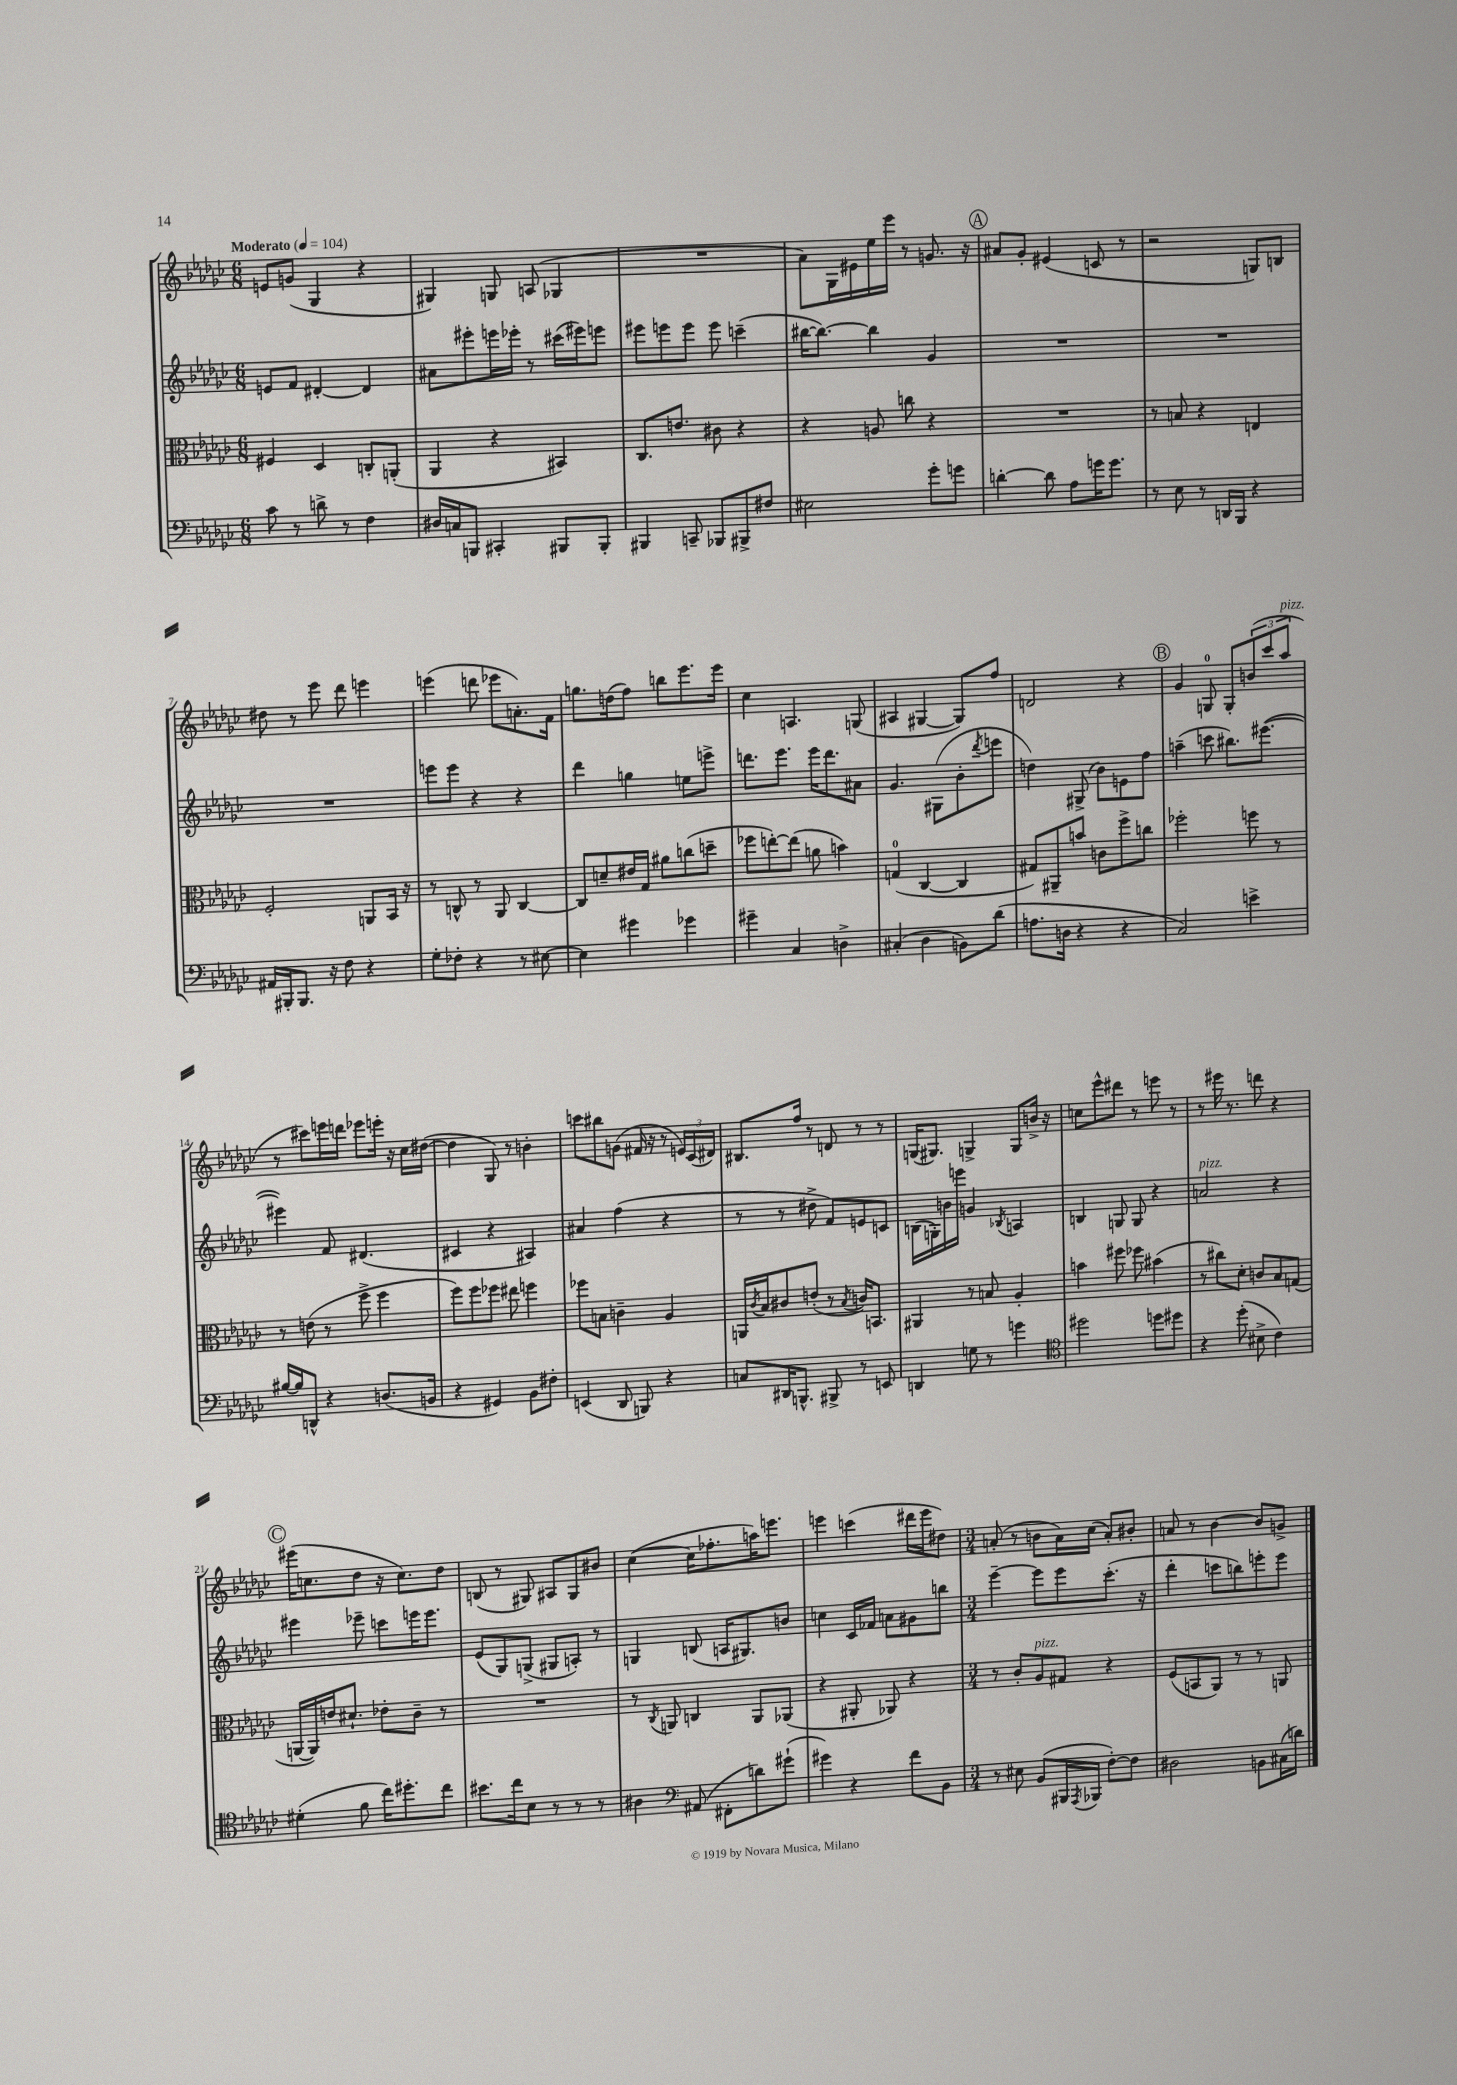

**kern	**kern	**kern	**kern
*part4	*part3	*part2	*part1
*staff4	*staff3	*staff2	*staff1
*clefF4	*clefC3	*clefG2	*clefG2
*k[b-e-a-d-g-c-]	*k[b-e-a-d-g-c-]	*k[b-e-a-d-g-c-]	*k[b-e-a-d-g-c-]
*M6/8	*M6/8	*M6/8	*M6/8
*MM104	*MM104	*MM104	*MM104
=1	=1	=1	=1
!	!	!	!LO:TX:a:B:t=Moderato
8c-\	4F#X/	8en/L	8en/L
8r	.	8f/J	(8gn/J
8dn^\	4D-/	[4d#X'/	4G-/
8r	.	.	.
4F\	8Cn'/L	4d#/]	4r
.	(8AAn'/J	.	.
=2	=2	=2	=2
16D#X/LL	4AA-/	8a#X\L	4G#X/)
16Cn/J	.	.	.
8BBBn/J	.	8eee#X'\	.
4CC#X'/	4r	16eeen\L	8Gn/
.	.	16eee-X'\JJ	.
.	.	8r	(8An/
8BBB#X/L	4BB#X/)	(16ccc#X\LL	4G-X/
.	.	16eee#X\J)	.
8BBB#'/J	.	8eeen\J	.
=3	=3	=3	=3
4BBB#X/	8.C-/L	8eee#X\L	2.r
.	.	8eeen\	.
.	8.en/J	.	.
8CCn~/	.	8eee\J	.
8BBB-X/L	8c#X\	8eee\	.
8BBB#X^/	4r	(4cccn~\	.
8F#X/J	.	.	.
=4	=4	=4	=4
2E#X\	4r	[16bb#X\KL	8a-\L)
.	.	8.bb#\J_)	.
.	.	.	16G-\L
.	.	.	16e#X\
.	8An/	4bb#\]	16ee-\
.	.	.	16eee-\JJ
.	8ccn\	.	8r
8g-'\L	4r	4g-/	8.gn/
8gn\J	.	.	.
.	.	.	16r
!!LO:REH:place=s1:t=A
=5	=5	=5	=5
[4dn'\	2.r	2.r	8a#X/L
.	.	.	8g-'/J
8d\]	.	.	(4e#X/
8A-\L	.	.	.
16gn\K	.	.	8cn/
8.g\J	.	.	.
.	.	.	8r
=6	=6	=6	=6
8r	8r	2.r	2r
8E-\	8Bn/	.	.
8r	4r	.	.
16DDn/LL	.	.	.
16BBB-/JJ	.	.	.
4r	4En/	.	8Gn/L)
.	.	.	8Bn/J
!!LO:LB:g=z
=7	=7	=7	=7
16AA#X/LL	2F'/	2.r	8dd#X\
16BBB#X'/J	.	.	.
8.BBB#/J	.	.	8r
.	.	.	8eee-\
16r	.	.	.
8F\	.	.	8ddd-\
4r	8AAn/L	.	4eeen\
.	16BB-/Jk	.	.
.	16r	.	.
=8	=8	=8	=8
8G-'\L	8r	8eeen\L	(4eeen\
8F-X'\J	8Cn^^/	8eee\J	.
4r	8r	4r	8dddn\
.	8AA-/	.	8eee-X\L
8r	[4C/	4r	8.an'\)
[8E#X\	.	.	.
.	.	.	16f\Jk
=9	=9	=9	=9
4E#\]	8C/L]	4ddd-\	8.ggn\L
.	8dn~/	.	.
.	.	.	(16ddn\k
4g#X\	16e#X/L	4ggn\	8ff\J)
.	16G-/JJ	.	.
.	8a#X\L	.	8bbn\L
4g-X\	(8ccn\	8een\L	8.eee-\
.	8ddn~\J	8eeen^\J	.
.	.	.	16eee-\Jk
=10	=10	=10	=10
4g#X~\	8ff-X\L	8.dddn\L	4cc-\
.	[8een'\)	.	.
.	.	8.eee-\J	.
4C-/	(8ee\J]	.	4.An/
.	8an\	16eee-\KL	.
.	.	8.ddd\	.
4Dn^\	4bn\)	.	.
.	.	8a#X\J	(8Gn/
=11	=11	=11	=11
(4C#X'/	(4Gn/	4.g-/	4A#X/
4D-\	[4C-/	.	[4G#X/
.	.	(8G#X\L	.
8BBn\L)	4C-/]	8b-'\	8G#/L])
.	.	8qddd-/	.
(8d-\J	.	8eeen\J	8ff/J
=12	=12	=12	=12
8.An\L	8G#X/L)	4ddn\)	2dn/
.	8AA#X~/	.	.
16Dn\Jk	.	.	.
4r	8bn/J	(8G#X^/	.
.	8cn\L	8b-\L)	.
4r	8ff^\	8en\	4r
.	8ccn\J	8ff\J	.
!!LO:REH:place=s1:t=B
=13	=13	=13	=13
2C-/)	2ff-X'\	(4aan~\	4g-/
.	.	8cccn\	8Gn/
.	.	8.bb#X\L)	8G'/L
4en^\	8ffn\	.	(12bn/
.	.	([8.eee#X\J	.
.	.	.	12ccc-/
.	8r	.	.
!	!	!	!LO:TX:a:i:t=pizz.
.	.	.	12aa-/J
!!LO:LB:g=z
=14	=14	=14	=14
[16B#X/LL	8r	4eee#X\])	8r
16B#/J]	.	.	.
8DDn^^/J	(8en\	.	8ccc#X\L)
4r	8r	8f/	16eeen\L
.	.	.	16dddn\JJ
.	8ff^\	(4.d#X/	8eee-X\L
(8.Dn/L	4ff\	.	16eeen'\Jk
.	.	.	16r
.	.	.	16cc-\LL
16BBn/Jk	.	.	([16dd#X\JJ
=15	=15	=15	=15
4r	8ff\L)	4c#X/	4dd#\]
.	8ff\	.	.
4GG#X/)	8ff-X\J	4r	8G-/)
.	8ee#X\	.	8r
8BB-\L	4ffn\	4A#X/)	4bn'\
8F#X'\J	.	.	.
=16	=16	=16	=16
(4EEn/	8ff-X\L	4a#X/	8cccn\L
.	8Bn\J	.	8bb#X\
8DD-/	4cn~\	(4ff\	(8gn\J
8BBBn/)	.	.	16f#X/
.	.	.	16r
4r	4A-/	4r	8r
.	.	.	24en/LL)
.	.	.	(24c-/
.	.	.	24d#X/JJ)
=17	=17	=17	=17
8Cn/L	16AAn/LL	8r	8.B#X/L
.	8qc-/	.	.
.	16B-/J	.	.
16DD#X/K	8c#X/	8r	.
8.BBBn^^/J	.	.	16ff/Jk
.	(8en'/J	8dd#X^\	8r
8BBB#X^/	8r	8f/L)	8dn/
.	8qB-/	.	.
8r	16cn/KL)	8en/	8r
.	8.BBn/J	.	.
8EEn/	.	8cn/J	8r
=18	=18	=18	=18
4DDn/	4AA#X/	(16Bn\LL	(16Gn/KL
.	.	16Gn'\)	8.G#X/J)
.	.	16bn\	.
.	.	16eeen\JJ	.
8Gn\	8r	4gn/	4Gn^/
8r	8Bn/	.	.
.	.	8qB-X/	.
4gn\	4A-'/	4An/	8G/L
.	.	.	16bn^/Jk
.	.	.	16r
=19	=19	=19	=19
*clefC4	*	*	*
2dd#X\	4bn\	4Bn/	8ccn\L
.	.	.	8eee-^^\
.	8ff#X\	8Gn/	8ddd#X\J
.	8ff-X\	8G/	8r
8ddn\L	(4b#X\	4r	8eeen\
8dd#X\J	.	.	8r
=20	=20	=20	=20
!	!	!LO:TX:a:i:t=pizz.	!
4r	8r	2an/	8r
.	8cc#X\L)	.	16eee#X\
.	.	.	8.r
(8dd-'\	8d-'\J	.	.
8B#X^\	8cn/L	.	8dddn\
4c-\)	8B-/	4r	4r
.	(8Gn/J	.	.
!!LO:LB:g=z
!!LO:REH:place=s1:t=C
=21	=21	=21	=21
(4d#X'\	[16AAn/LL	4eee#X\	(16eee#X\KL
.	16AA/])	.	8.ccn\
.	16en/J	.	.
.	8.d#X`/J	.	.
8f\	.	8eee-X~\	8dd-\J
16cc-\KL)	8e-X'\L	8cccn\L	16r
8.dd#X'\	.	.	8.cc\L)
.	8c-~\J	16eeen\K	.
.	.	8.eee\J	.
8cc-\J	8r	.	8dd-\J
=22	=22	=22	=22
8.b#X\L	2.r	(8e-/L	(8Bn/
.	.	8G-/)	8r
16cc-\k	.	.	.
8B-\J	.	(8Gn^/J	8G#X/)
8r	.	8G#X/L	8A#X/L
8r	.	8An'/J)	8G#/
8r	.	8r	8b#X/J
=23	=23	=23	=23
4A#X\	8r	4Gn/	([4cc-\
.	8qC-/	.	.
.	8AAn/	.	.
*clefF4	*	*	*
(8AA#X/	4Cn/	(8Bn/	16cc-\KL]
.	.	.	8.ff-X'\
8FF#X'\L	.	16An/KL	.
.	.	8.G#X/)	.
8dn\)	8AA/L	.	16aan\K)
.	.	.	8.eeen\J
(8g#X`\J	(8AA-X/J	8bn/J	.
=24	=24	=24	=24
4g#X\)	4r	4ccn\	4eeen\
4r	8AA#X'/	16c-/LL	(4cccn\
.	.	16f-X/JJ	.
.	8AA-X/)	8an\L	.
8f\L	4r	8g#X\	16ddd#X\LL
.	.	.	16eee\J
8BB-\J	.	8bbn\J	8dd#X\J)
=25	=25	=25	=25
*M3/4	*M3/4	*M3/4	*M3/4
8r	8r	[4eee-~\	(8an'/
8E#X\	8c-'/L	.	8r
!	!LO:TX:a:i:t=pizz.	!	!
(8BB-/L	8A-/	8eee-\L]	8bn\L
16BBB#X/L	8G#X/J	8eee-\	16a\L)
8qAAA-/	.	.	.
16BBB-X/JJ	.	.	(16cc-\JJ
[8F'\L)	4r	(8.ccc-'\J	8a'/L)
8F\J]	.	.	8b#X'/J
.	.	16r	.
=26	=26	=26	=26
2D#X\	(8F/L	4ddd-'\	8an/
.	8BBn/	.	8r
.	8AA-/J)	8cccn\L	[4b-\
.	8r	8bbn\)	.
8BBn\L	8r	8eeen'\	8b-/L]
(16C#X\L	8AAn/	8eee\J	8gn^/J
16dn\JJ)	.	.	.
==	==	==	==
*-	*-	*-	*-
